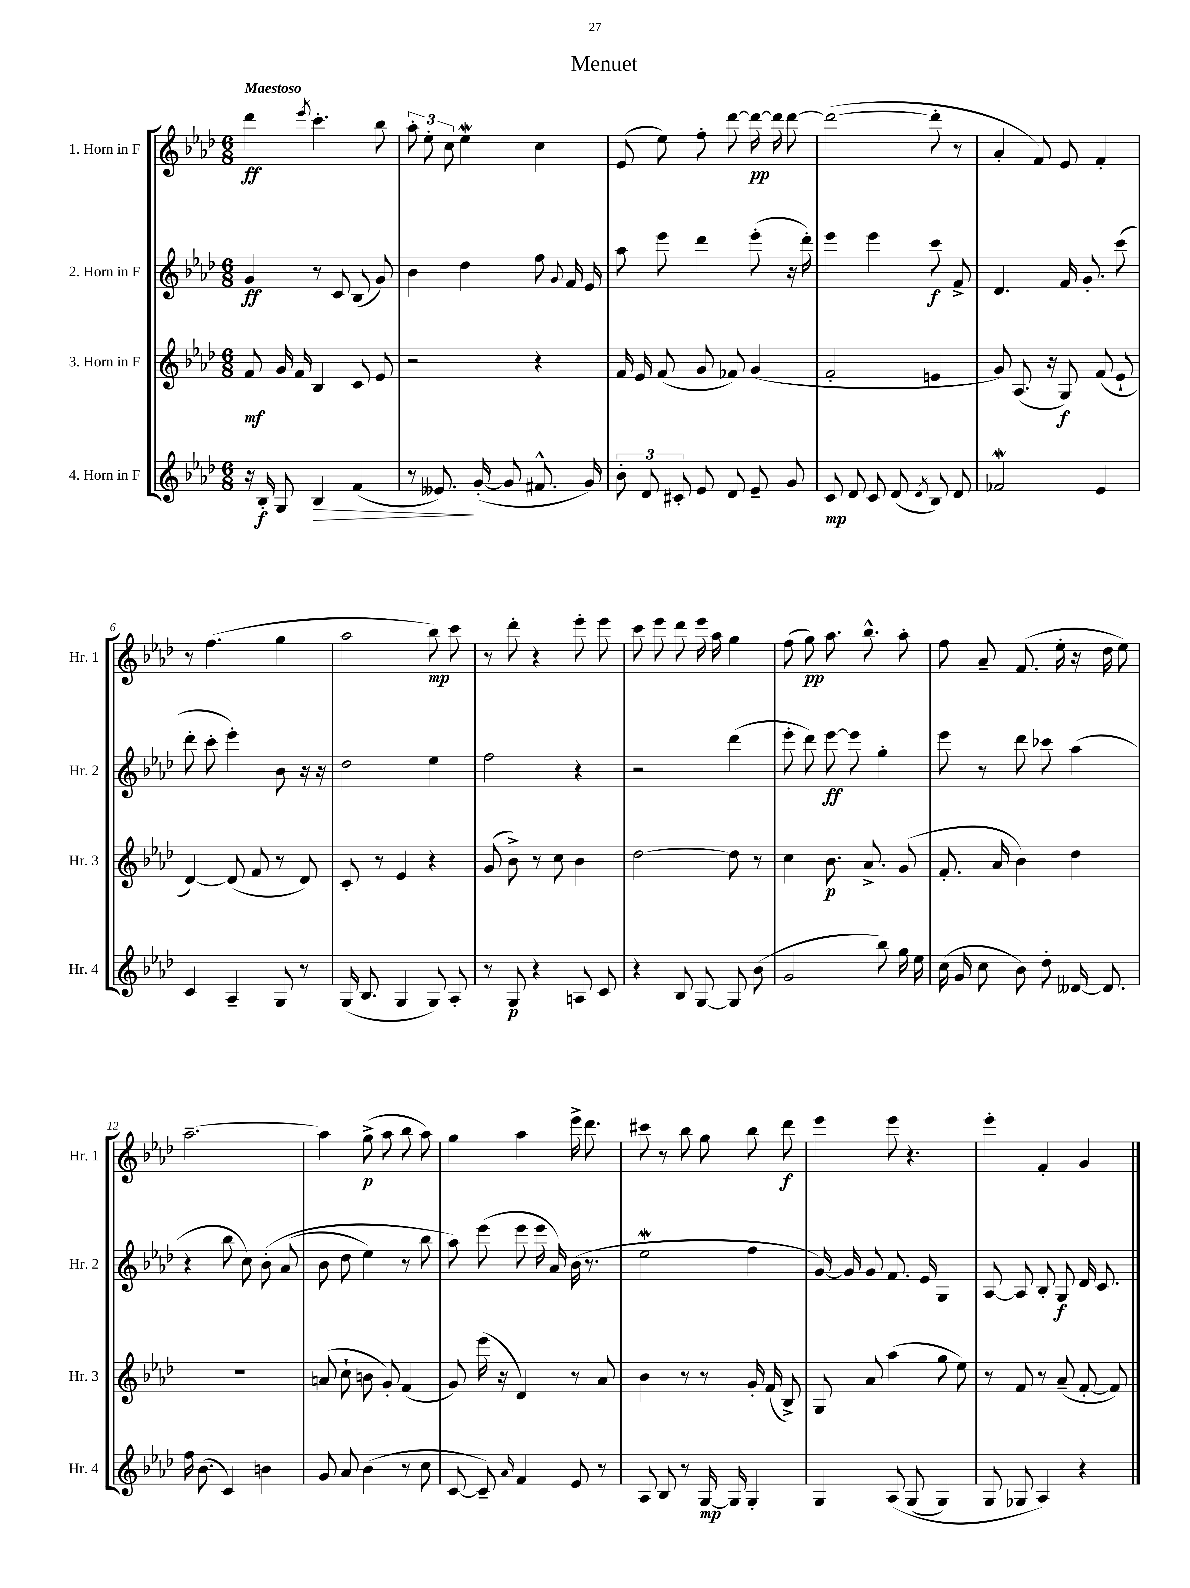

**kern	**kern	**kern	**kern
*staff4	*staff3	*staff2	*staff1
*clefG2	*clefG2	*clefG2	*clefG2
*k[b-e-a-d-]	*k[b-e-a-d-]	*k[b-e-a-d-]	*k[b-e-a-d-]
*M6/8	*M6/8	*M6/8	*M6/8
16r	8f	4g	4ddd-
16B-'	.	.	.
8G	16g	.	.
.	16f	.	.
.	.	.	8qeee-
4B-	4B-	8r	4.ccc'
.	.	8c	.
(4f	8c	(8B-	.
.	8e-	8g)	8bb-
=	=	=	=
8r	2r	4b-	12aa-'
.	.	.	12ee-'
8.e--)	.	.	.
.	.	.	12cc
.	.	4dd-	4ee-
([16g'	.	.	.
8g]	.	.	.
8.f#^^	4r	8ff	4cc
.	.	8qqg	.
.	.	16f	.
16g)	.	16e-	.
=	=	=	=
12b-'	16f	8aa-	(8e-
.	16e-	.	.
12d-	.	.	.
.	(8f	8eee-	8ee-)
12c#'	.	.	.
8e-	8g	4ddd-	8ff'
8d-	8f-)	.	[8ddd-
8e-~	(4g	(8eee-'	16ddd-_
.	.	.	16ddd-]
8g	.	16r	[8ddd-
.	.	16ddd-')	.
=	=	=	=
8c	2f'	4eee-	(2ddd-_
8d-	.	.	.
8c	.	4eee-	.
(8d-	.	.	.
8qd-	.	.	.
8B-)	4e	8ccc	8ddd-']
8d-	.	8f^	8r
=	=	=	=
2f-	8g)	4.d-	4a-'
.	(8.A-	.	.
.	.	.	8f)
.	16r	.	.
.	8G)	16f	8e-
.	.	8.g'	.
4e-	(8f	.	4f'
.	8e-`	(8ccc	.
=	=	=	=
4c	[4d-)	8ddd-'	8r
.	.	8ccc'	(4.ff
4A-~	(8d-]	4eee-')	.
.	8f	.	.
8G	8r	8b-	4gg
8r	8d-)	16r	.
.	.	16r	.
=	=	=	=
(16G	8c'	2dd-	2aa-
8.B-	.	.	.
.	8r	.	.
4G	4e-	.	.
8G)	4r	4ee-	8bb-)
8A-'	.	.	8ccc
=	=	=	=
8r	(8g	2ff	8r
8G	8b-^)	.	8ddd-'
4r	8r	.	4r
.	8cc	.	.
8A	4b-	4r	8eee-'
8c	.	.	8eee-
=	=	=	=
4r	[2dd-	2r	8ccc
.	.	.	8eee-
8B-	.	.	8ddd-
[8G	.	.	16eee-
.	.	.	16aa-
8G]	8dd-]	(4ddd-	4gg
(8b-	8r	.	.
=	=	=	=
2g	4cc	8eee-'	(8ff
.	.	8ddd-)	8gg)
.	8.b-	[8eee-	8.aa-
.	.	8eee-]	.
.	8.a-^	.	8.bb-^^
8bb-)	.	4gg'	.
16gg	(8g	.	8aa-'
16ee-	.	.	.
=	=	=	=
(16cc	8.f'	8eee-	8ff
16g	.	.	.
8cc	.	8r	8a-~
.	16a-	.	.
8b-)	4b-)	8ddd-	(8.f
8dd-'	.	8ccc-	.
.	.	.	16ee-'
[16d--	4dd-	(4aa-	16r
8.d--]	.	.	16dd-
.	.	.	8ee-)
=	=	=	=
16ff	2.r	4r	[2.aa-~
(8.b-	.	.	.
4c)	.	8bb-	.
.	.	8cc)	.
4b	.	&(8b-'	.
.	.	(8a-	.
=	=	=	=
8g	(8a	8b-	4aa-]
8a-	8cc`	8dd-	.
(4b-	8b	4ee-)	(8gg^
.	8g')	.	8aa-
8r	(4f	8r	8bb-
8cc	.	8bb-	8aa-)
=	=	=	=
[8c	8g)	8aa-&)	4gg
8c~])	(16eee-	(8eee-	.
.	16r	.	.
16qqa-	.	.	.
4f	4d-)	8eee-	4aa-
.	.	16eee-	.
.	.	16a-)	.
8e-	8r	(16b-	16eee-^
.	.	8.r	8.ddd-
8r	8a-	.	.
=	=	=	=
8A-	4b-	2ee-	8ccc#
8B-	.	.	8r
8r	8r	.	8bb-
[16G	8r	.	8gg
16G]	.	.	.
4G'	16g'	4ff	8bb-
.	(16f	.	.
.	8B-^)	.	8ddd-
=	=	=	=
4G	8G	[16g)	4eee-
.	.	16g]	.
.	8a-	8g	.
&(8A-	(4aa-	8.f	8eee-
(8G	.	.	4.r
.	.	16e-	.
4G)	8gg	4G	.
.	8ee-)	.	.
=	=	=	=
8G	8r	[8A-	4eee-'
8G-	8f	8A-]	.
4A-&)	8r	8B-'	4f'
.	(8a-~	8G	.
4r	[8f'	16d-	4g
.	.	8.c	.
.	8f])	.	.
==	==	==	==
*-	*-	*-	*-
